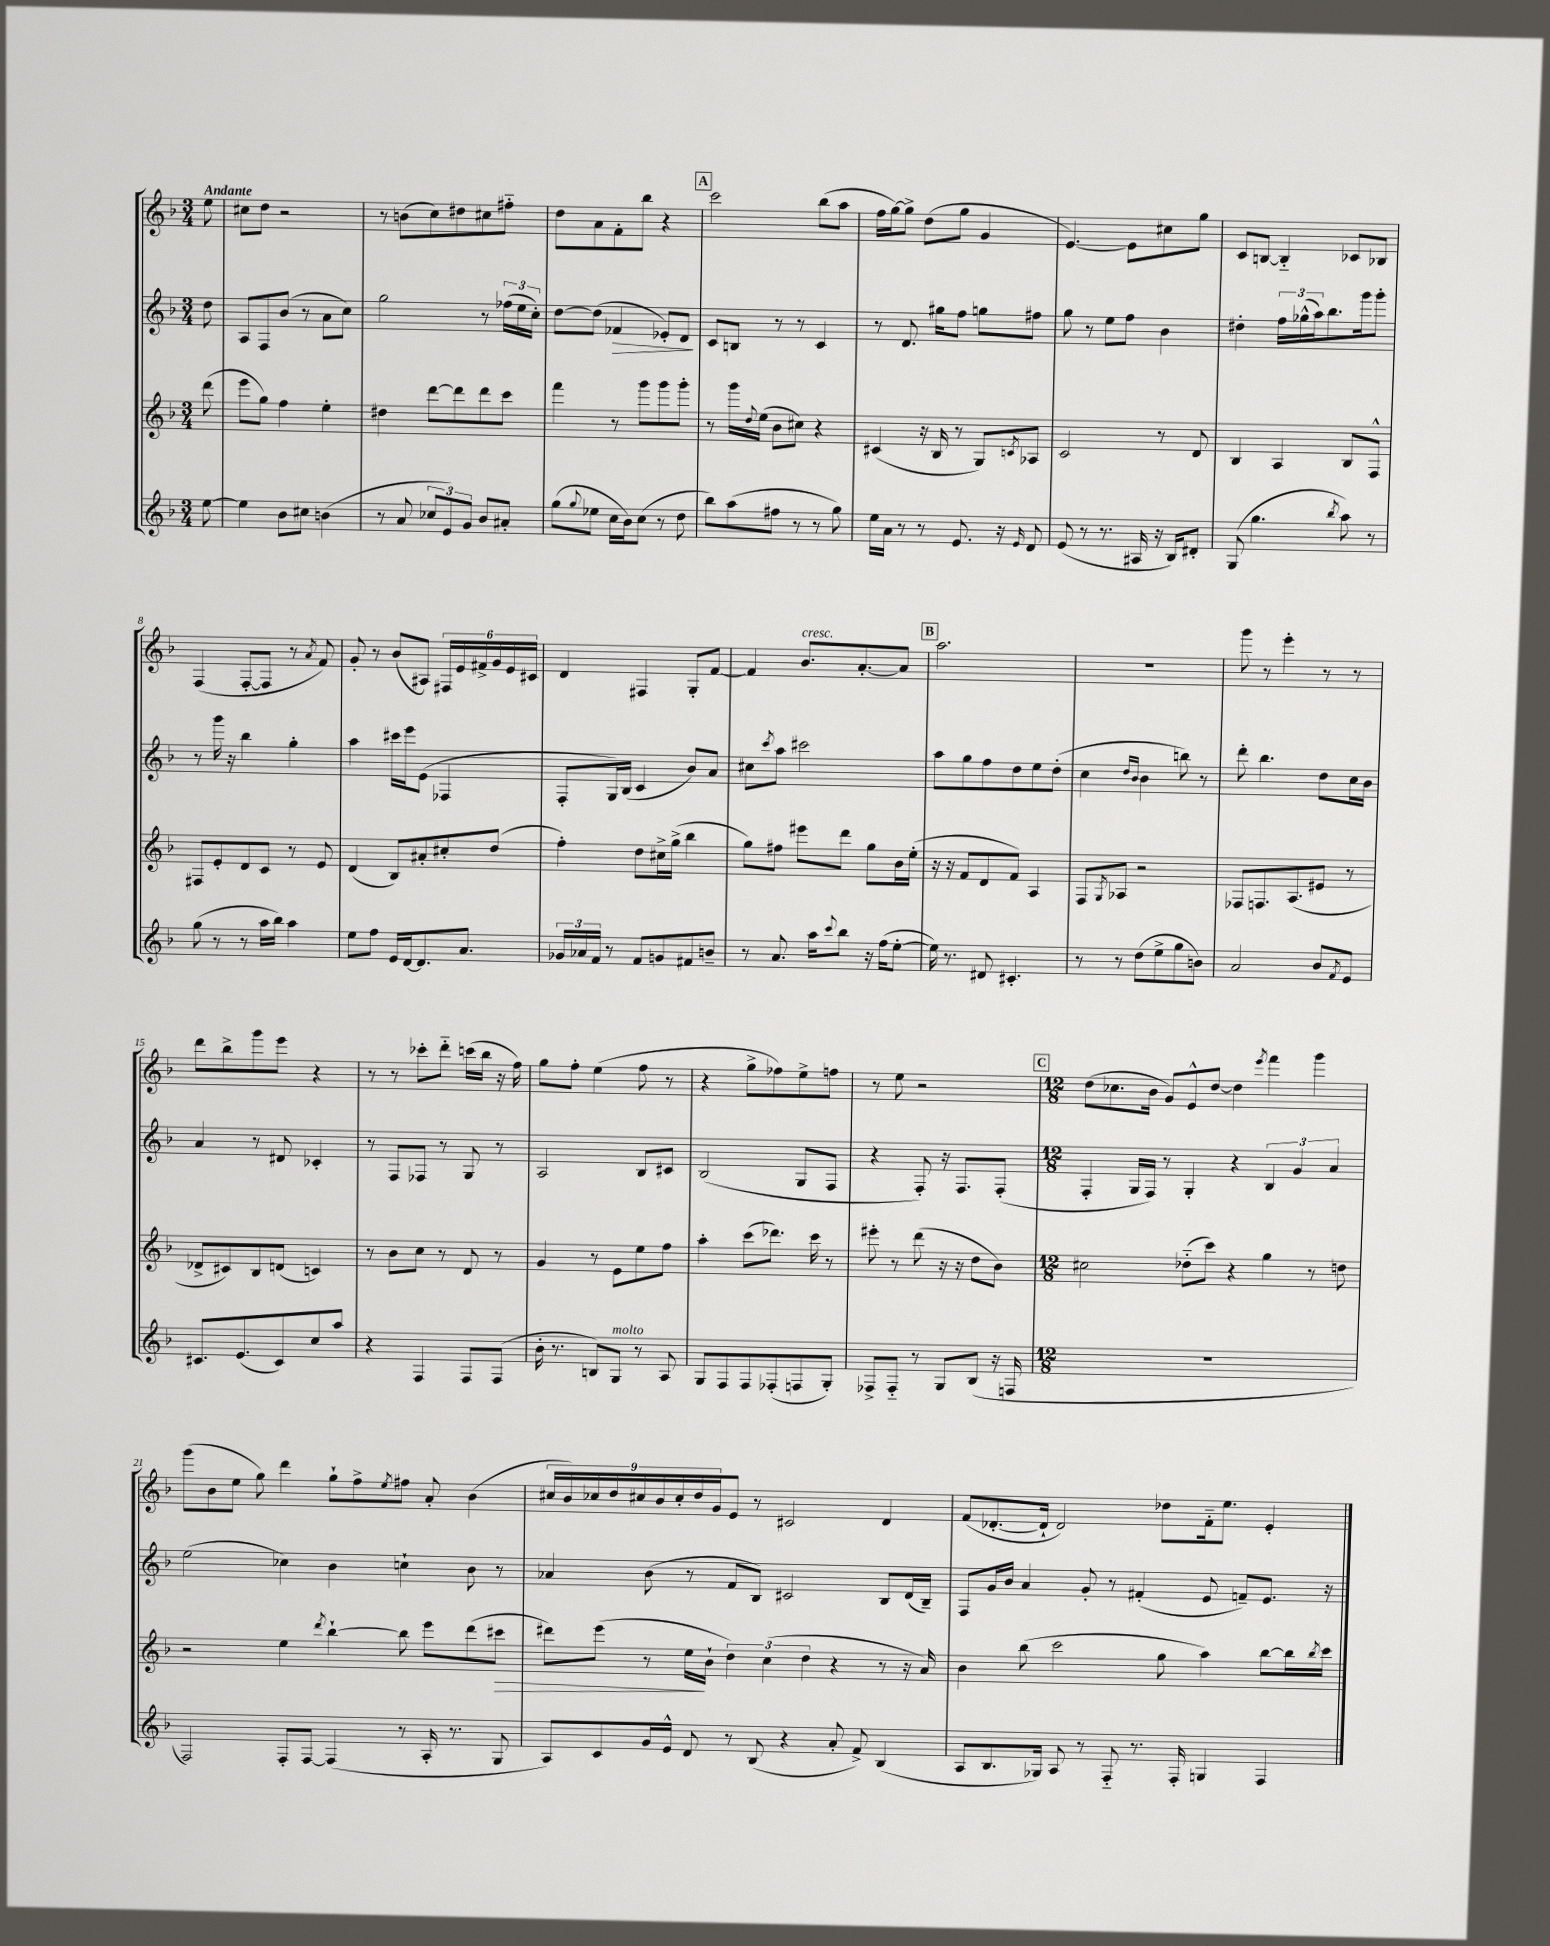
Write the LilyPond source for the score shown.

<<
\new StaffGroup <<
\new Staff = "s0" {
    \clef treble \key f \major \numericTimeSignature \time 3/4 \partial 8 \tempo "Andante"
    e''8 |
    cis''8 d''8 r2 |
    r8 b'8( c''8) dis''8 cis''8 fis''8-_ |
    d''8 a'8 f'8-. bes''8 r4 |
    \mark \markup { \box "A" } c'''2 bes''8( a''8 |
    f''16 g''16~) g''8-> d''8( g''8 g'4 |
    e'4.~) e'8 cis''8 g''8 |
    c'8 b8~ b4-_ ces'8 bes8 |
    f4( f8~-. f8 r8 \acciaccatura { a'8 } f'8) |
    g'8-. r8 bes'8( ais8) \tuplet 6/4 { fis16 e'16 fis'16-> g'16 e'16 cis'16 } |
    d'4 fis4 g8-. f'8~ |
    f'4 bes'8.^\markup { \italic "cresc." } a'8.~-. a'8 |
    \mark \markup { \box "B" } a''2. |
    R2. |
    g'''8 r8 e'''4-. r8 r8 |
    d'''8 bes''8-> g'''8 e'''8 r4 |
    r8 r8 ces'''8-. d'''8-_ c'''16( bes''16 r16 f''16) |
    g''8 f''8-. e''4( f''8 r8 |
    r4 g''8-> fes''8) e''8-> f''8 |
    r8 e''8 r2 |
    \mark \markup { \box "C" } \numericTimeSignature \time 12/8 d''8( ces''8. bes'16 g'8) e'8-^ d''8~ d''4 \acciaccatura { e'''8 } f'''4 g'''4 |
    g'''8( bes'8 e''8 g''8) d'''4 g''8-! f''8-> \acciaccatura { e''8 } fis''8 a'8-. bes'4( |
    \tuplet 9/8 { cis''16 bes'16) ces''16 d''16 cis''16 bes'16 cis''16-. d''16 g'16 } e'8 r8 cis'2 d'4 |
    f'8( des'8.~-. des'16-! des'2) des''8 f'16-_ e''8. e'4-. \bar "|." |
}
\new Staff = "s1" {
    \clef treble \key f \major \numericTimeSignature \time 3/4 \partial 8
    d''8 |
    a8 f8 bes'8( r8 a'8 c''8) |
    g''2 r8 \tuplet 3/2 { fes''16( e''16 c''16-.) } |
    d''8~ d''8( fes'4\> ees'8-.) d'8\! |
    \mark \markup { \box "A" } c'8 b8 r8 r8 c'4 |
    r8 d'8. gis''16 f''8 g''8 fis''8 |
    g''8 r8 e''8 f''8 bes'4 |
    dis''4-. \tuplet 3/2 { f''16 ges''16-^( a''16) } bes''8. g'''16 g'''8-. |
    r8 g'''16 r16 bes''4 g''4-. |
    a''4 cis'''16 e'''16 e'8( fes4 |
    f8-. g16) bes16( c'4 bes'8) a'8 |
    cis''8 \acciaccatura { c'''8 } a''8 cis'''2 |
    \mark \markup { \box "B" } a''8 g''8 f''8 d''8 e''8 d''8-.( |
    c''4 \grace { d''16 bes'16 } bes'4 b''8) r8 |
    d'''8-. bes''4. d''8 c''16 bes'16 |
    a'4 r8 dis'8 ces'4-. |
    r8 f8 fes8 r8 g8 r8 |
    a2 bes8 cis'8 |
    bes2( g8 f8 |
    r4 f8-.) r16 f8. f8-.( |
    \mark \markup { \box "C" } \numericTimeSignature \time 12/8 f4-. g16 f16) r8 g4-. r4 \tuplet 3/2 { bes4 g'4 a'4 } |
    e''2( ces''4) bes'4 c''4-! bes'8 r8 |
    aes'4 bes'8( r8 f'8 bes8) cis'2 bes8 d'16( bes16--) |
    f8 g'16 bes'16 a'4 g'8-. r8 fis'4-.( e'8 f'8--) e'8. r16 \bar "|." |
}
\new Staff = "s2" {
    \clef treble \key f \major \numericTimeSignature \time 3/4 \partial 8
    d'''8( |
    e'''8 g''8) f''4 e''4-. |
    dis''4 d'''8~ d'''8 d'''8 c'''8 |
    f'''4 r8 g'''8 g'''8 g'''8-. |
    \mark \markup { \box "A" } r8 g'''16 \appoggiatura { d''8 } e''16( bes'8 cis''8) r4 |
    cis'4( r16 bes16 r8 g8) \acciaccatura { c'8 } aes8 |
    c'2 r8 d'8 |
    bes4 a4 bes8 f8-^ |
    fis8 e'8-. d'8 c'8 r8 e'8 |
    d'4( bes8) ais'8-. cis''8-. d''8( |
    f''4-.) d''8 cis''16-> g''16->( bes''4 |
    g''8) fis''8 eis'''8 d'''8 g''8 bes'16 e''16-.( |
    \mark \markup { \box "B" } r16 r16 f'8 d'8 f'8) a4 |
    f8 \acciaccatura { g8 } aes8 r2 |
    fes8 f8. a8.( eis'8 r8 |
    des'8-> cis'8) bes8 d'8( c'4) |
    r8 bes'8 c''8 r8 d'8 r8 |
    g'4 r8 e'8 e''8 f''8 |
    a''4-. c'''8( des'''8.) c'''16 r8 |
    eis'''8-. r8 d'''8( r16 r16 d''8 bes'8) |
    \mark \markup { \box "C" } \numericTimeSignature \time 12/8 cis''2 des''8-_( c'''8) r4 g''4 r8 d''8 |
    r2 e''4 \acciaccatura { d'''8 } bes''4~-! bes''8 e'''8 d'''8( cis'''8\> |
    dis'''8) e'''8( r8 e''16\! bes'16-! \tuplet 3/2 { d''4) c''4( d''4 } r4 r8 r16 a'16) |
    bes'4 bes''8( c'''2 g''8 a''4) bes''8~ bes''16 \acciaccatura { bes''8 } c'''16 \bar "|." |
}
\new Staff = "s3" {
    \clef treble \key f \major \numericTimeSignature \time 3/4 \partial 8
    e''8~ |
    e''4 bes'8 cis''8 b'4( |
    r8 a'8 \tuplet 3/2 { ces''8 e'8) g'8 } bes'8 ais'8-. |
    g''8( \appoggiatura { g''8 } ees''8 c''16 bes'16) c''8( r8 d''8 |
    \mark \markup { \box "A" } bes''8) a''8( fis''8 r8 r8 g''8) |
    e''16 a'16 r8 r8 e'8. r16 \grace { e'16 } d'8 |
    e'8( r8 r8. ais16 r16 bes16) dis'8-. |
    g8( g''4. \acciaccatura { bes''8 } a''8) r8 |
    g''8( r8 r8 a''16 bes''16) a''4 |
    e''8 f''8 e'16 d'16~ d'8. a'8. |
    \tuplet 3/2 { ges'16 aes'16 f'16 } r8 f'8 g'8 fis'8 b'8-- |
    r8 a'8. a''16 \appoggiatura { c'''8 } bes''8 r16 f''16( e''8~-. |
    \mark \markup { \box "B" } e''16) r8. dis'8 cis'4.-. |
    r8 r8 d''8( e''8-> g''8 b'8) |
    a'2 bes'8 \acciaccatura { f'8 } e'8 |
    cis'8. e'8.( cis'8) c''8 a''8 |
    r4 f4 f8 f8( |
    bes'16-. r8. b8) g8^\markup { \italic "molto" } r8 a8 |
    g8 f8 f8 fes8-.( f8 g8-.) |
    fes8-> fes8-_ r8 g8 bes8( r16 f16 |
    \mark \markup { \box "C" } \numericTimeSignature \time 12/8 R1. |
    f2) f8-. f8~ f4( r8 a16-. r8. g8 |
    a8) c'8 g'16 e'16-^ d'8 r8 bes8( r4 a'8-. f'8->) bes4( |
    a8 bes8. ges16) a8 r8 f8-_ r8. f16-. g4 f4 \bar "|." |
}
>>
>>
